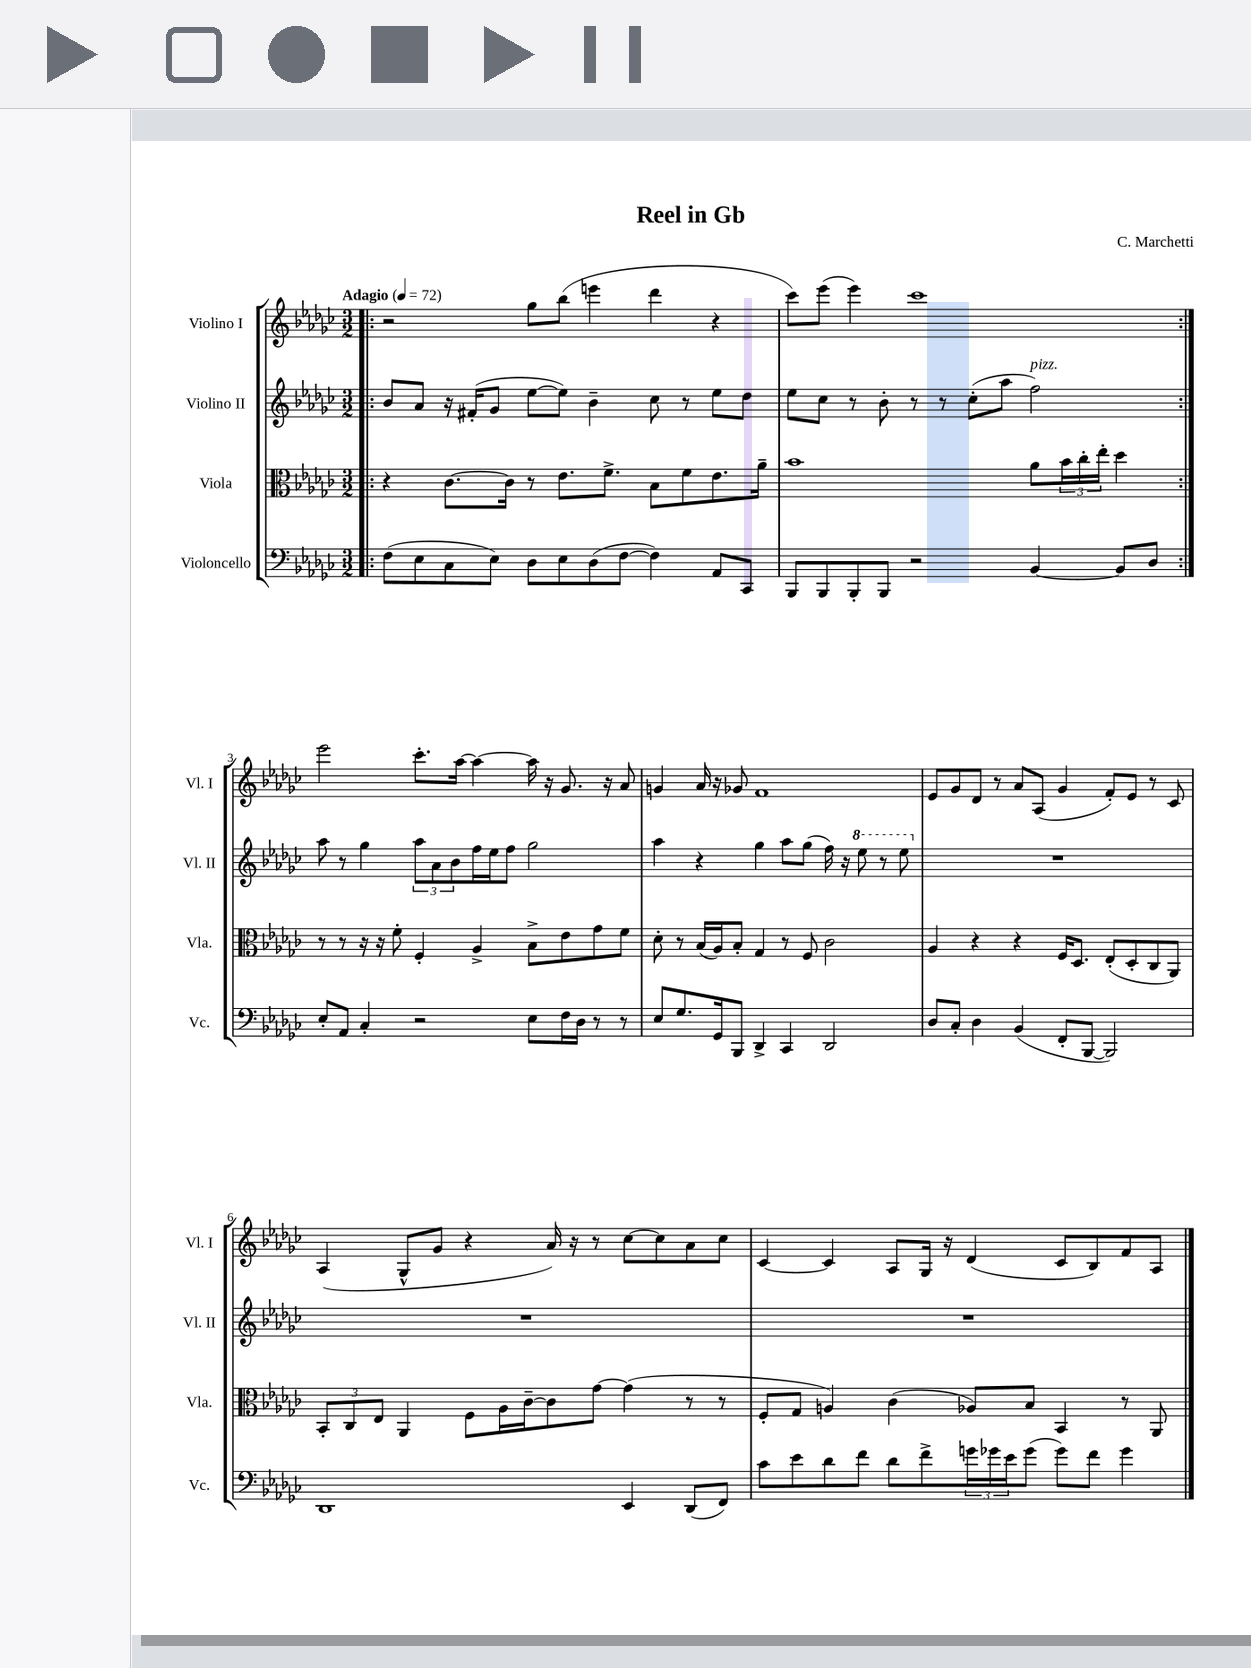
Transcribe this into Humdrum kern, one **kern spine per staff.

**kern	**kern	**kern	**kern
*staff4	*staff3	*staff2	*staff1
*clefF4	*clefC3	*clefG2	*clefG2
*k[b-e-a-d-g-c-]	*k[b-e-a-d-g-c-]	*k[b-e-a-d-g-c-]	*k[b-e-a-d-g-c-]
*M3/2	*M3/2	*M3/2	*M3/2
*MM72	*MM72	*MM72	*MM72
=!|:	=!|:	=!|:	=!|:
(8F	4r	8b-	2r
8E-	.	8a-	.
8C-	[8.c-	16r	.
.	.	(16f#'	.
8E-)	.	8g-	.
.	16c-]	.	.
8D-	8r	[8ee-	8gg-
8E-	8.e-	8ee-])	(8bb-
(8D-	.	4b-~	4eee
.	8.f^	.	.
[8F	.	.	.
4F])	8B-	8cc-	4ddd-
.	8f	8r	.
8AA-	8.e-	8ee-	4r
8CC-	.	8dd-	.
.	16a-~	.	.
=	=	=	=
8BBB-	1b-	8ee-	8ccc-)
8BBB-	.	8cc-	(8eee-
8BBB-'	.	8r	4eee-)
8BBB-	.	8b-'	.
2r	.	8r	1ccc-
.	.	8r	.
.	.	(8cc-'	.
.	.	8aa-	.
[4BB-	8a-	2ff)	.
.	24b-	.	.
.	24cc-'	.	.
.	24ee-'	.	.
8BB-]	4dd-	.	.
8D-	.	.	.
=:|!	=:|!	=:|!	=:|!
8E-'	8r	8aa-	2eee-
8AA-	8r	8r	.
4C-'	16r	4gg-	.
.	16r	.	.
.	8f'	.	.
2r	4F'	12aa-	8.ccc-'
.	.	12a-	.
.	.	12b-	.
.	.	.	[16aa-
.	4A-^	16ff	4aa-_
.	.	16ee-	.
.	.	8ff	.
8E-	8B-^	2gg-	16aa-]
.	.	.	16r
16F	8e-	.	8.g-
16D-	.	.	.
8r	8g-	.	.
.	.	.	16r
8r	8f	.	8a-
=	=	=	=
8E-	8d-'	4aa-	4g
8.G-	8r	.	.
.	(16B-	4r	16a-
16GG-	16A-)	.	16r
8BBB-	8B-'	.	8g-
4DD-^	4G-	4gg-	1f
4CC-	8r	8aa-	.
.	8F	(8gg-	.
2DD-	2c-	16ff)	.
.	.	16r	.
.	.	8eee-	.
.	.	8r	.
.	.	8eee-	.
=	=	=	=
8D-	4A-	1.r	8e-
8C-'	.	.	8g-
4D-	4r	.	8d-
.	.	.	8r
(4BB-	4r	.	8a-
.	.	.	(8A-
8FF'	16F	.	4g-
.	8.D-	.	.
[8BBB-	.	.	.
2BBB-])	(8E-'	.	8f')
.	8D-'	.	8e-
.	8C-	.	8r
.	8AA-)	.	8c-
=	=	=	=
1DD-	12BB-'	1.r	(4A-
.	12C-	.	.
.	12E-	.	.
.	4AA-	.	8G-^^
.	.	.	8g-
.	8F	.	4r
.	16A-	.	.
.	[16c-~	.	.
.	8c-]	.	16a-)
.	.	.	16r
.	[8g-	.	8r
4EE-	(4g-]	.	[8cc-
.	.	.	8cc-]
(8DD-	8r	.	8a-
8FF)	8r	.	8cc-
=	=	=	=
8c-	8F'	1.r	[4c-
8e-	8G-	.	.
8d-	4A)	.	4c-]
8f	.	.	.
8d-	(4c-	.	8A-
8f^	.	.	16G-
.	.	.	16r
24g	8A-)	.	(4d-
24g-	.	.	.
24e-	.	.	.
(8g-	8B-	.	.
8g-)	4BB-	.	8c-
8f	.	.	8B-)
4g-	8r	.	8f
.	8AA-	.	8A-
==	==	==	==
*-	*-	*-	*-
